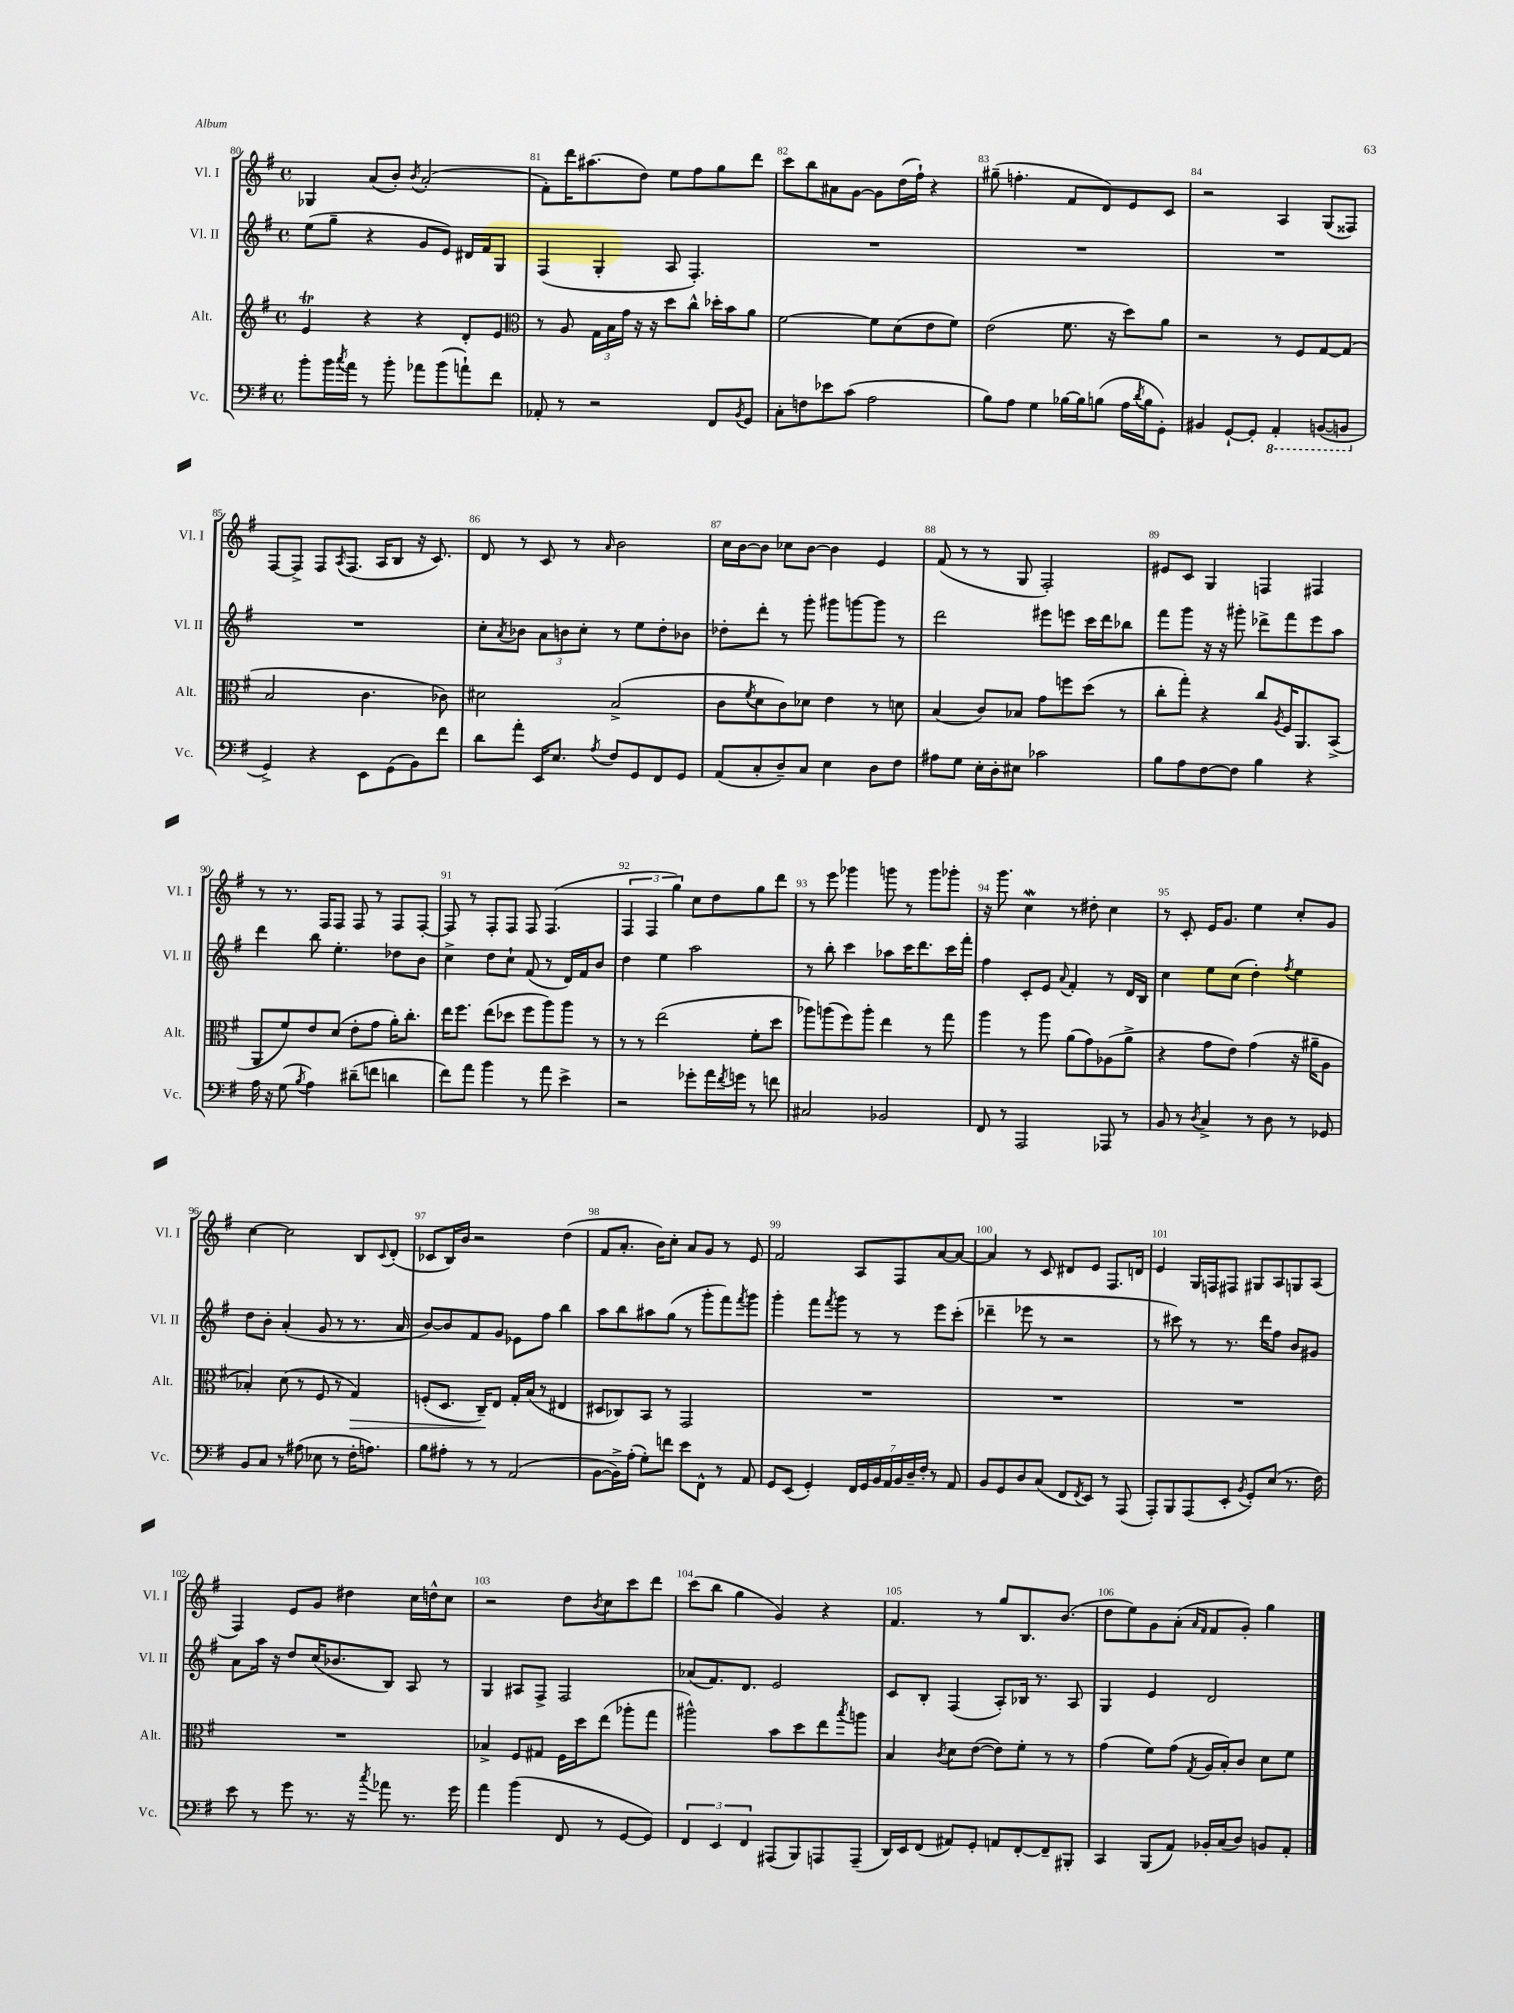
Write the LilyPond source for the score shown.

<<
\new StaffGroup <<
\new Staff = "s0" \with { instrumentName = "Vl. I" shortInstrumentName = "Vl. I" } {
    \clef treble \key g \major \defaultTimeSignature \time 4/4
    ges4 a'8( b'8-.) \acciaccatura { b'8 } a'2-.( |
    fis'8-.) d'''16 ais''8.( d''8) e''8 fis''8 g''8 d'''8 |
    c'''8 b''8 ais'8 g'8~ g'8 d''16( fis''16-!) r4 |
    gis''8--( f''4.-. fis'8 d'8) e'8 c'8 |
    r2 a4 g8( fisis8) |
    fis8~ fis8-> fis8 \acciaccatura { a8 } fis8.( a16 b8 r16 c'8.) |
    d'8 r8 c'8 r8 \grace { a'16 } b'2 |
    c''16 b'16~ b'8 ces''8 b'8~ b'4 e'4 |
    fis'8( r8 r8 g8 fis2-.) |
    eis'8 c'8 g4 f4 fis4 |
    r8 r8. fis16 fis8 fis8 r8 fis8 fis8~-. |
    fis8 r8 fis8-. fis8 fis8 fis4.( |
    \tuplet 3/2 { fis4 fis4 g''4) } c''8 d''8 g''8 d'''8 |
    r8 e'''8 ges'''4 g'''8 r8 g'''8 ges'''8-. |
    r16 g'''8. c''4\mordent r8 dis''8-. c''4 |
    r8 c'8-. e'16 g'8. e''4 c''8-. g'8 |
    c''4~ c''2 b8 \appoggiatura { c'8 } d'8-.( |
    ces'8 b16) b'16 r2 d''4( |
    fis'8 a'8.-. b'16) c''8-. a'8 g'8 r8 e'8 |
    fis'2 a8 fis8 a'8~ a'8~ |
    a'4 r8 c'8 dis'8 e'8 fis8. d'16 |
    e'4 g16 f16 fis8 gis8 a8 g8 a8( |
    fis4) e'8 g'8 dis''4 c''16 d''16-^ c''8 |
    r2 d''8 \acciaccatura { b'8 } c''8 c'''8 d'''8 |
    c'''8( b''8 g''4 g'4) r4 |
    fis'4. r8 g''8 b8. b'8.( |
    d''8 e''8) g'8 a'8-.( \grace { a'16 fis'16 } fis'8 g'8-.) g''4 \bar "|." |
}
\new Staff = "s1" \with { instrumentName = "Vl. II" shortInstrumentName = "Vl. II" } {
    \clef treble \key g \major \defaultTimeSignature \time 4/4
    e''8( g''8-- r4 g'8 e'8) dis'16 fis'16 g8 |
    fis4( g4-. a8 fis4.-.) |
    R1 |
    R1 |
    R1 |
    R1 |
    c''8-. \acciaccatura { a'8 } bes'8 \tuplet 3/2 { a'8 b'8 c''8-. } r8 e''8 d''8-. bes'8 |
    des''8-. d'''8-. r8 g'''8-. gis'''8 g'''8~ g'''8 r8 |
    d'''2 eis'''8 e'''8 c'''16 d'''16 bes''8 |
    fis'''8 g'''8 r16 r16 gis'''8-. des'''8-> fis'''8 e'''8 a''8 |
    d'''4 b''8 e''4.-. des''8 b'8 |
    c''4-> d''8 c''8-! fis'8( r8 d'16) fis'16 b'8 |
    d''4 e''4 a''2 |
    r8 b''8-. c'''4 aes''8 c'''16 d'''8. c'''16 fis'''16-. |
    fis''4 c'8-. e'8 \appoggiatura { a'8 } fis'4-. r8 d'16 b16 |
    c''4 e''8 c''8( d''4-.) \acciaccatura { fis''8 } e''4 |
    d''8 b'8-. a'4-.( g'8 r8 r8. a'16 |
    b'8~) b'8 fis'8 g'8 ees'8 fis''8 b''4 |
    a''8 b''8 ais''8 g''8( r8 g'''8-. fis'''8) \acciaccatura { fis'''8 } g'''8 |
    g'''4-. fis'''8 \acciaccatura { fis'''8 } g'''8 r8 r8 e'''8 c'''8-.( |
    des'''4-- ees'''8 r8 r2 |
    r8 cis'''8) r8 r8. d'''16 fis''8 b'8 gis'8 |
    a'8 a''16 r16 d''8 c''16( bes'8. b8) a8 r8 |
    g4 ais8 fis8-> fis2 |
    aes'8( fis'8.) d'8. e'2 |
    c'8 b8-. fis4( a8-.) bes16 r8. a8 |
    g4 e'4 d'2 \bar "|." |
}
\new Staff = "s2" \with { instrumentName = "Alt." shortInstrumentName = "Alt." } {
    \clef treble \key g \major \defaultTimeSignature \time 4/4
    e'4\trill r4 r4 d'8-. e'8 |
    \clef alto r8 a8 \tuplet 3/2 { g16 b16 g'16 } r16 r16 d''8 c''8-^ des''16-. b'16 a'8 |
    fis'2~ fis'8 d'8( e'8 fis'8) |
    e'2( fis'8. r16 d''8) a'8 |
    r2 r8 fis8 g8~ g8( |
    b2 c'4. ces'8) |
    dis'2 b2->( |
    c'8 \acciaccatura { fis'8 } d'8 c'8) des'8 e'4 r8 d'8 |
    b4( c'8) bes8 g'8 f''8 d''8( r8 |
    c''8-. g''8-.) r4 c''8 \acciaccatura { a8 } fis16 a,8. b,8->( |
    a,8 fis'8) e'8 d'8( e'8-. g'8 a'16-.) c''8.-. |
    e''16 fis''8. e''8( des''8 fis''8 a''8) a''8 r8 |
    r8 r8 e''2( fis'8-. d''8 |
    aes''8) a''8( fis''8) a''8-. e''4 r8 g''8 |
    a''4 r8 a''8 a'8( g'8) aes8( a'8-> |
    r4 g'8 e'8) g'4( r16 ais'16-- a8 |
    bes4-.) d'8( r8 fis8 r8 g4\>) |
    f8-.( d8. c16--\!) e8 g16-. b16( r8 eis4 |
    dis8 ces8) b,8 r8 g,2 |
    R1 |
    R1 |
    R1 |
    R1 |
    bes4-> fis8 gis8 fis16 d''16 e''8( aes''8-. g''8 |
    ais''2-^) b'8 d''8 e''8 \acciaccatura { b''8 } a''8 |
    b4 \acciaccatura { c'8 } d'8 e'8~( e'8) fis'8-. r8 r8 |
    g'4( fis'8) g'8( \acciaccatura { g8 } a16 b16-.) c'8 d'8 fis'8 \bar "|." |
}
\new Staff = "s3" \with { instrumentName = "Vc." shortInstrumentName = "Vc." } {
    \clef bass \key g \major \defaultTimeSignature \time 4/4
    b'8-. b'16 \acciaccatura { c''8 } a'16 r8 b'8-. aes'8 b'8( a'8-!) fis'8 |
    aes,8-. r8 r2 fis,8 \acciaccatura { b,8 } g,8 |
    c8-. f8 ees'8 c'8( a2 |
    b8) a8 g4 bes16~ bes16 b8( a16 \acciaccatura { d'8 } b16 g,8-.) |
    bis,4 g,8~-! g,8-. \ottava #-1 a,,4-. b,,!8~( b,,!8 \ottava #0 |
    g,4->) r4 e,8 g,8( b,8) fis'8 |
    d'8 a'8-. e,16 e8. \acciaccatura { a8 } fis8 g,8 fis,8 g,8 |
    a,8( c8-. d8--) c8 e4 d8 fis8 |
    ais8 g8 e16-. d16-. eis8 ces'2 |
    b8 a8 fis8~ fis8 b4 r4 |
    a16 r16 g8( \acciaccatura { b8 } a4) dis'8--( f'8 d'4 |
    fis'8) a'8 b'4 r8 a'8 e'4-> |
    r2 ges'8-. a'16 \acciaccatura { fis'8 } g'16 r8 f'8 |
    cis2 bes,2 |
    fis,8 r8 a,,2 aes,,8 r8 |
    b,8 r8 \acciaccatura { d8 } c4-> r8 d8 r8 ges,8 |
    b,8 c8 r8 ais8( ees8 r8 fis16-. a8.) |
    b8 ais8-. r8 r8 a,2( |
    b,8~ b,16->) a16-.( g8-.) f'8 e'8 fis,8-^ r8 a,8 |
    g,8 e,8( g,4-.) \tuplet 7/4 { fis,16 g,16 b,16 a,16 b,16 d16-- fis16-. } r8 a,8 |
    b,8 g,8 d8 c8( fis,8 \acciaccatura { fis,8 } e,8) r8 a,,8( |
    a,,8-.) b,,8 a,,8( e,8-. \acciaccatura { b,8 } g,8-.) e8( r8. fis16) |
    e'8 r8 g'8 r8. r16 \acciaccatura { c''8 } aes'8 r8. g'16 |
    a'4 b'4( fis,8 r8 g,8~ g,8) |
    \tuplet 3/2 { fis,4 e,4 fis,4 } ais,,8( b,,8) a,,8 a,,8--( |
    d,16) e,16 fis,8( ais,8) g,8-. a,8 fis,8~-. fis,8-- bis,,8-. |
    c,4 b,,8( a,8) bes,16-. c16( d8) b,8 a,8-. \bar "|." |
}
>>
>>
\layout { \context { \Score currentBarNumber = #80 \override BarNumber.break-visibility = ##(#f #t #t) barNumberVisibility = #all-bar-numbers-visible } }
